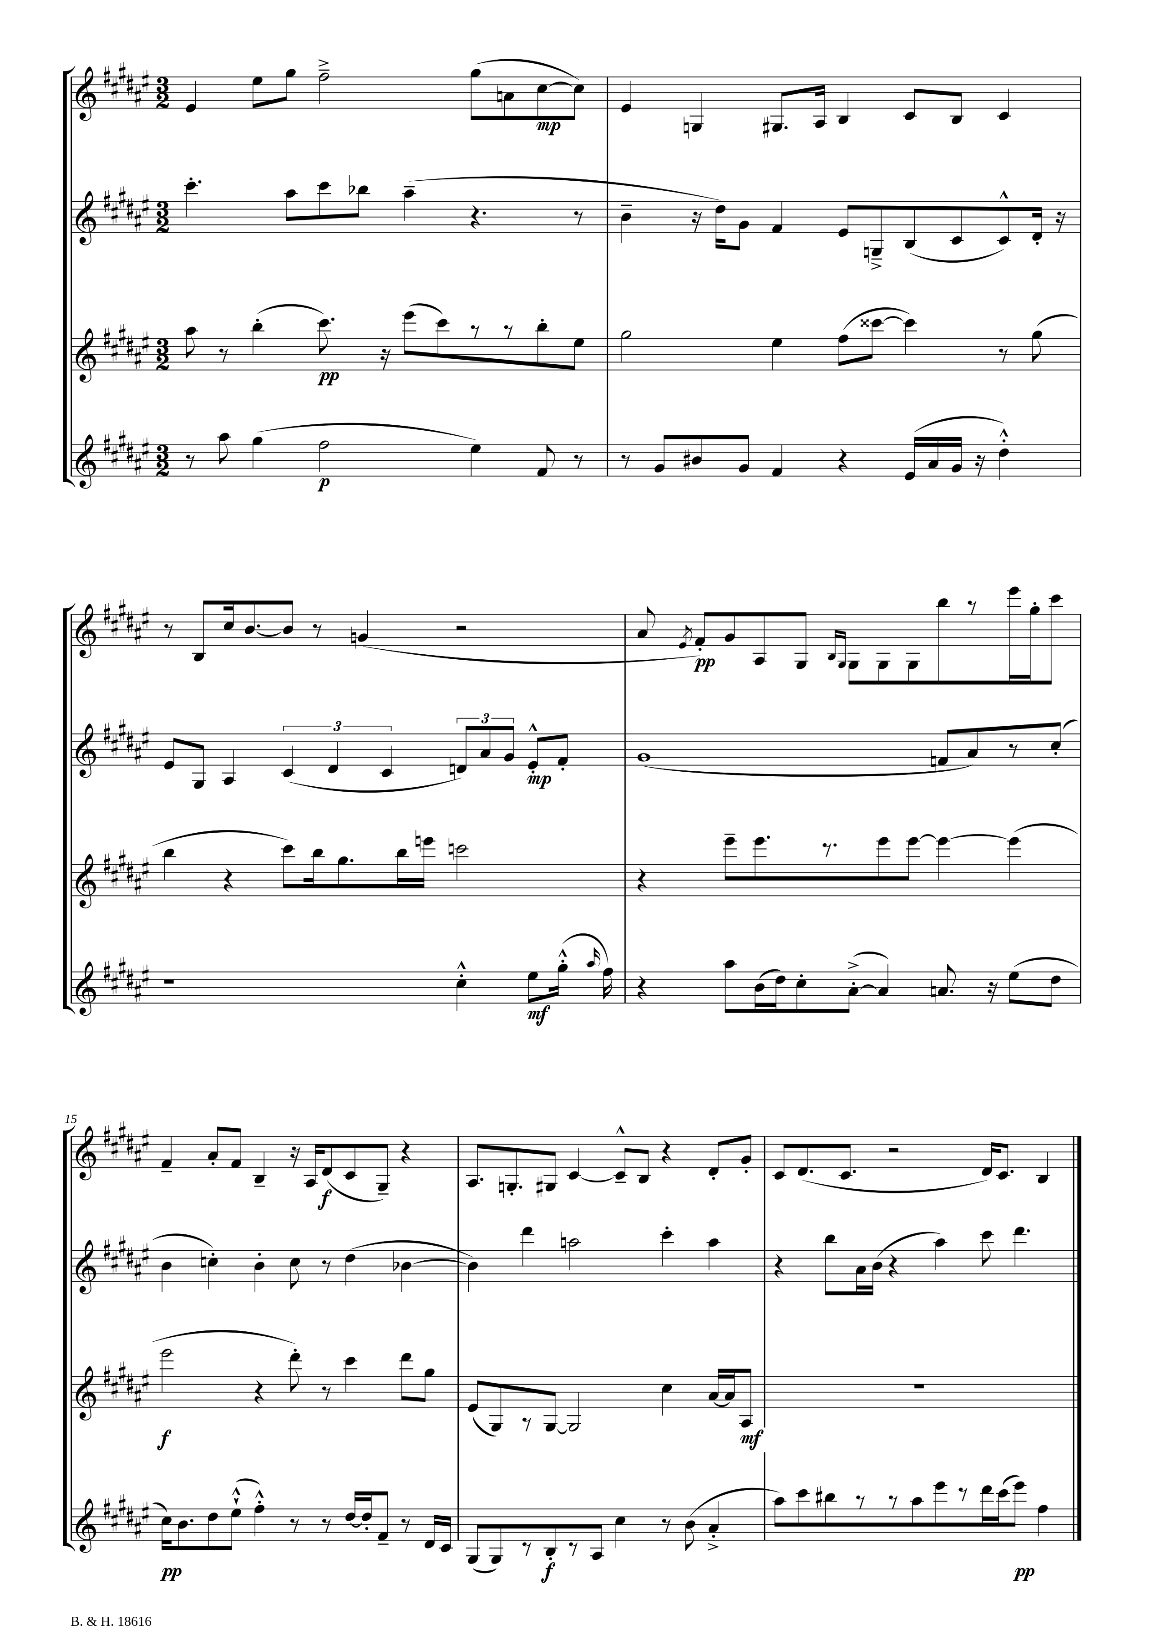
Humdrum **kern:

**kern	**kern	**kern	**kern
*staff4	*staff3	*staff2	*staff1
*clefG2	*clefG2	*clefG2	*clefG2
*k[f#c#g#d#a#e#]	*k[f#c#g#d#a#e#]	*k[f#c#g#d#a#e#]	*k[f#c#g#d#a#e#]
*M3/2	*M3/2	*M3/2	*M3/2
8r	8aa#	4.ccc#'	4e#
8aa#	8r	.	.
(4gg#	(4bb'	.	8ee#
.	.	8aa#	8gg#
2ff#	8.ccc#)	8ccc#	2ff#~^
.	.	8bb-	.
.	16r	.	.
.	(8eee#	(4aa#~	.
.	8ccc#)	.	.
4ee#)	8r	4.r	(8gg#
.	8r	.	8a
8f#	8bb'	.	[8cc#
8r	8ee#	8r	8cc#])
=	=	=	=
8r	2gg#	4b~	4e#
8g#	.	.	.
8b#	.	16r	4G
.	.	16dd#)	.
8g#	.	8g#	.
4f#	4ee#	4f#	8.G#
.	.	.	16A#
4r	(8ff#	8e#	4B
.	[8ccc##	8G~^	.
(16e#	4ccc##])	(8B	8c#
16a#	.	.	.
16g#	.	8c#	8B
16r	.	.	.
4dd#'^^)	8r	8c#^^)	4c#
.	(8gg#	16d#'	.
.	.	16r	.
=	=	=	=
1r	4bb	8e#	8r
.	.	8G#	8B
.	4r	4A#	16cc#
.	.	.	[8.b
.	8ccc#)	(6c#	8b]
.	16bb	.	8r
.	.	6d#	.
.	8.gg#	.	.
.	.	.	(4g
.	.	6c#	.
.	16bb	.	.
.	16eee	.	.
4cc#'^^	2ccc	12d)	2r
.	.	12a#	.
.	.	12g#	.
8ee#	.	8e#'^^	.
(16gg#'^^	.	8f#'	.
16qqaa#	.	.	.
16ff#)	.	.	.
=	=	=	=
4r	4r	(1g#	8a#
.	.	.	8qe#
.	.	.	8f#')
8aa#	8eee#~	.	8g#
(16b	8.eee#	.	8A#
16dd#)	.	.	.
8cc#'	.	.	8G#
.	8.r	.	.
.	.	.	16qqB
.	.	.	16qqG#
([8a#'^	.	.	8G#
4a#])	8eee#	.	8G#
.	[8eee#	.	8G#
8.a	4eee#_	8f	8bb
.	.	8a#)	8r
16r	.	.	.
(8ee#	(4eee#]	8r	16eee#
.	.	.	16gg#'
8dd#	.	(8cc#'	8ccc#
=	=	=	=
16cc#)	2eee#	4b	4f#~
8.b	.	.	.
8dd#	.	4cc')	8a#'
(8ee#`^^	.	.	8f#
4ff#'^^)	4r	4b'	4B~
8r	8ddd#')	8cc	16r
.	.	.	16A#
8r	8r	8r	(8d#
[16dd#	4ccc#	(4dd#	8c#
16dd#']	.	.	.
8f#~	.	.	8G#~)
8r	8ddd#	[4b-	4r
16d#	8gg#	.	.
16c#	.	.	.
=	=	=	=
(8G#	(8e#	4b-])	8.A#
8G#)	8G#)	.	.
.	.	.	8.G'
8r	8r	4ddd#	.
8B'	[8G#	.	8G#
8r	2G#]	2aa	[4c#
8A#	.	.	.
4cc#	.	.	8c#~^^]
.	.	.	8B
8r	4cc#	4ccc#'	4r
(8b	.	.	.
4a#'^	[16a#	4aa	8d#'
.	16a#]	.	.
.	8A#	.	8g#'
=	=	=	=
8aa#)	1.r	4r	8c#
8ccc#	.	.	(8.d#
8bb#	.	8bb	.
.	.	.	8.c#
8r	.	16a#	.
.	.	(16b	.
8r	.	4r	2r
8aa#	.	.	.
8eee#	.	4aa#)	.
8r	.	.	.
16ddd#	.	8ccc#	16d#)
(16ccc#	.	.	8.c#
8eee#)	.	4.ddd#	.
4ff#	.	.	4B
==	==	==	==
*-	*-	*-	*-
